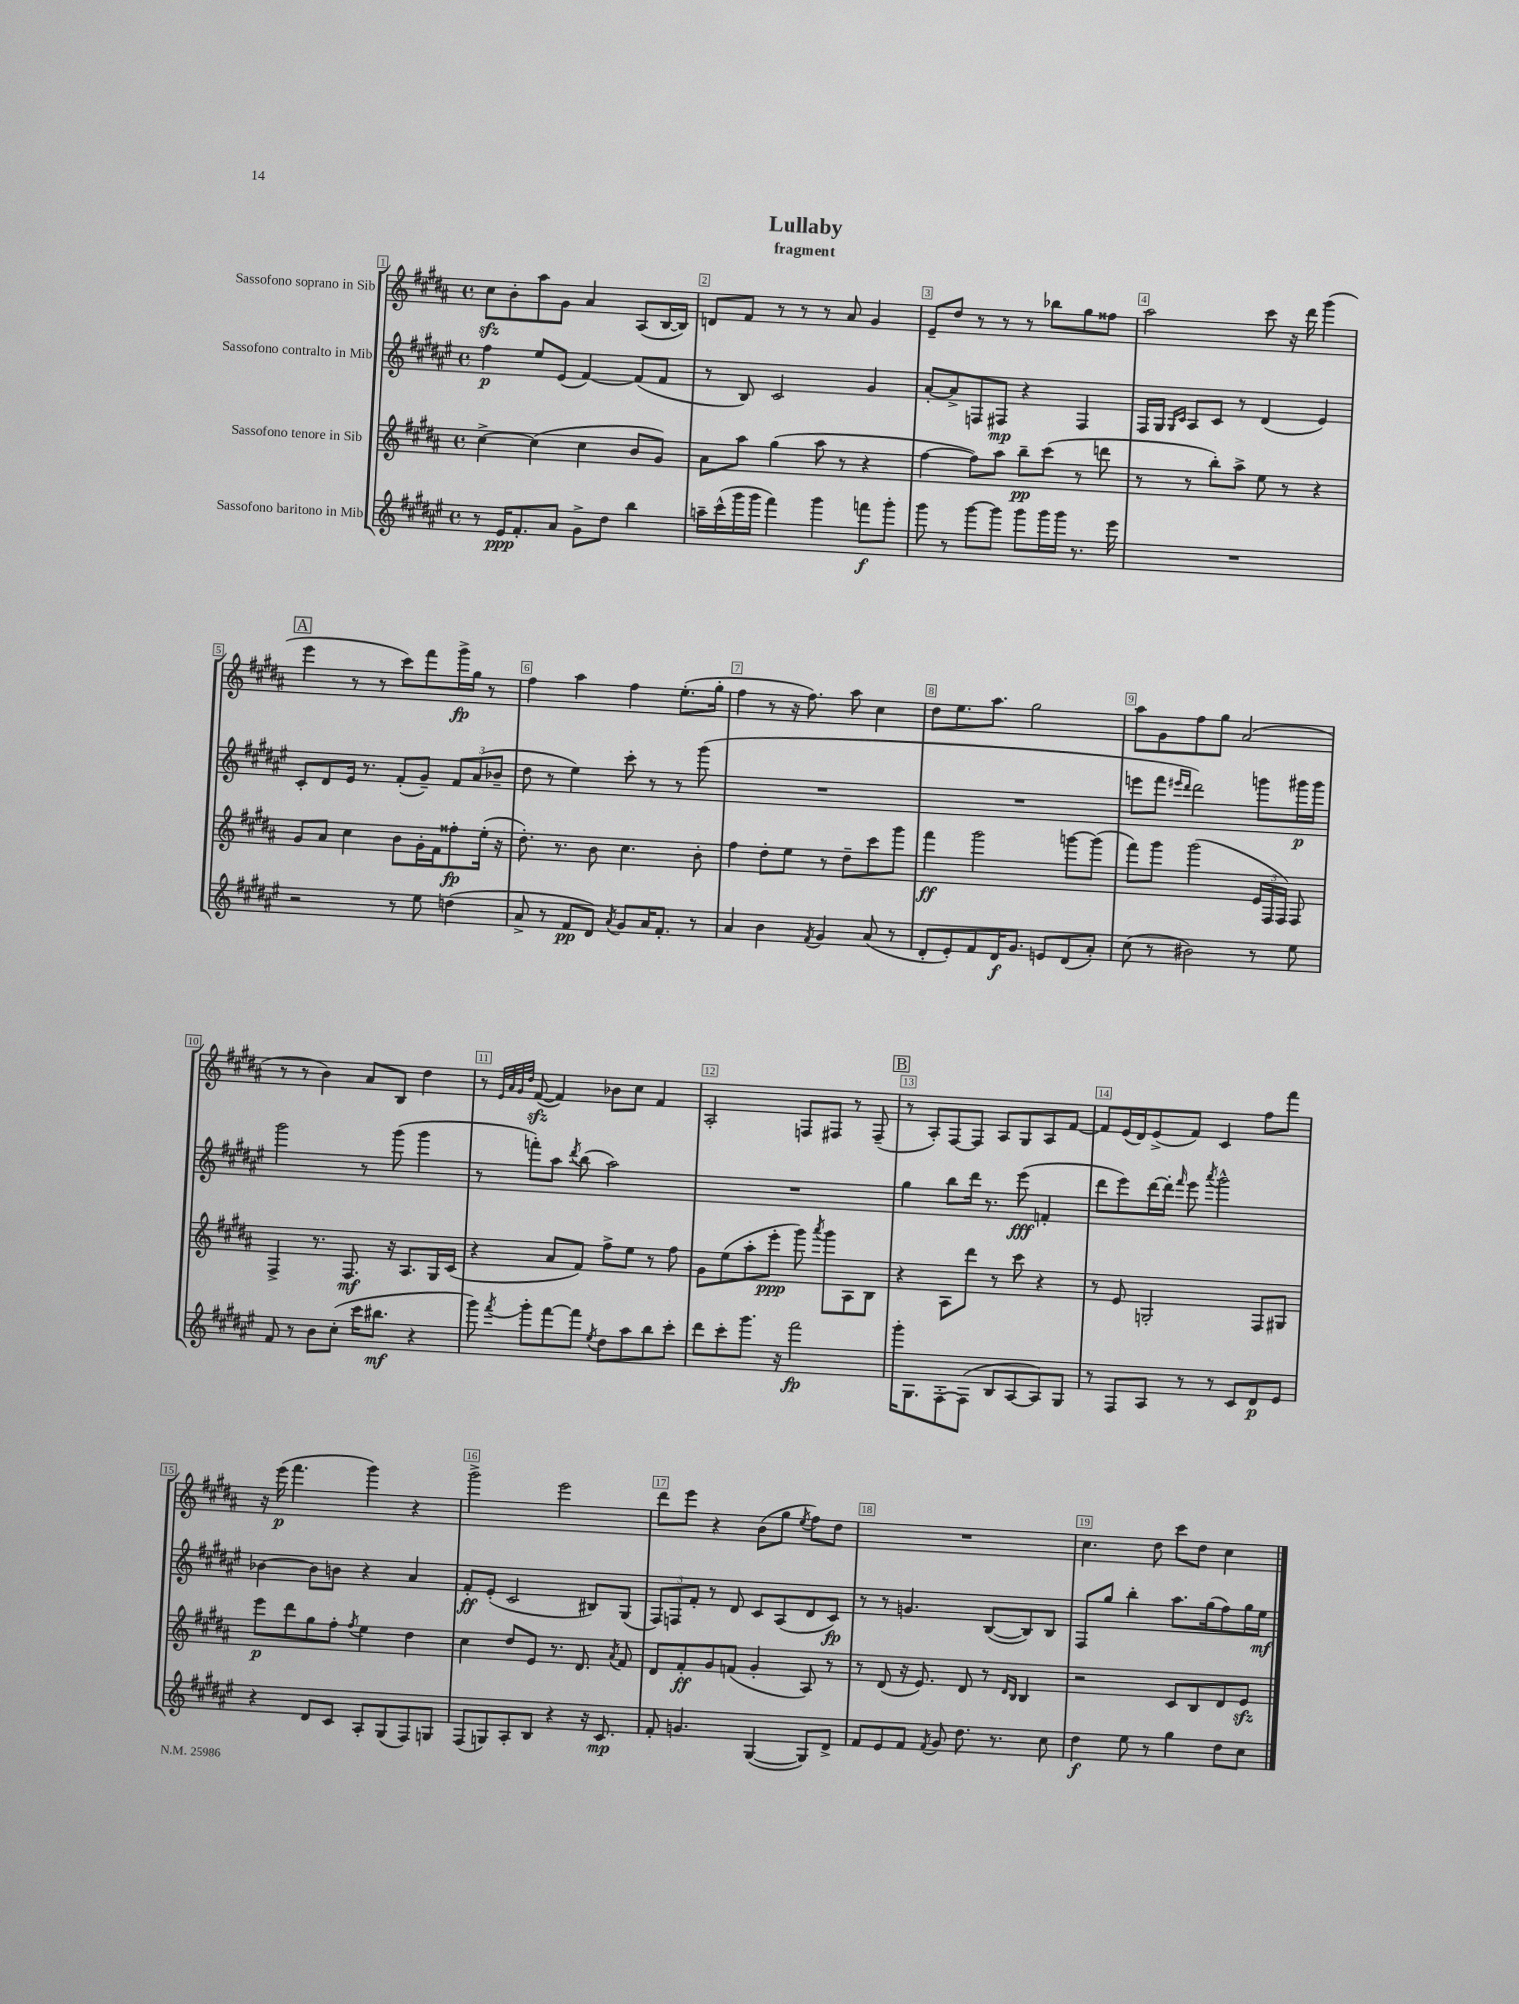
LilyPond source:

\header { title = "Lullaby" subtitle = "fragment" }
<<
\new StaffGroup <<
\new Staff = "s0" \with { instrumentName = "Sassofono soprano in Sib" } {
    \clef treble \key b \major \defaultTimeSignature \time 4/4
    \autoBeamOff cis''8[\sfz b'8-. ais''8 gis'8] ais'4 ais8[( b16~ b16]) |
    d'8[ fis'8] r8 r8 r8 ais'8 gis'4 |
    e'8[-- dis''8] r8 r8 r8 bes''8[ gis''8 fisis''8] |
    ais''2 cis'''8 r16 dis'''16 gis'''4( |
    \mark \markup { \box "A" } e'''4 r8 r8 cis'''8[) fis'''8 gis'''16->\fp gis''16] r8 |
    fis''4 ais''4 fis''4 e''8.[-.( gis''16]-. |
    fis''4 r8 r16 fis''8.) ais''8 cis''4 |
    dis''8[ e''8. ais''8.] gis''2 |
    ais''8[ gis'8 fis''8 gis''8] ais'2( |
    r8 r8 b'4) ais'8[ b8] dis''4 |
    r8 \grace { e'32[ ais'32 gis'32 dis''32] } fis'8~\sfz( fis'4) bes'8[ cis''8] fis'4 |
    ais2-. f8[ fis8] r8 fis8--( |
    \mark \markup { \box "B" } r8 ais8[-.) fis8~ fis8] ais8[ gis8 ais8 fis'8]~ |
    fis'8[ e'16( dis'16) e'8->( fis'8]) cis'4 fis''8[ fis'''8] |
    r16 e'''16\p( fis'''4. gis'''4) r4 |
    gis'''2-> e'''2 |
    dis'''8[ e'''8] r4 b'8[( gis''8] \acciaccatura { e''8 } fis''8[) dis''8] |
    R1 |
    cis''4. dis''8 cis'''8[ dis''8] cis''4 \bar "|." |
}
\new Staff = "s1" \with { instrumentName = "Sassofono contralto in Mib" } {
    \clef treble \key fis \major \defaultTimeSignature \time 4/4
    \autoBeamOff fis''4\p eis''8[ eis'8]( fis'4~) fis'8[( fis'8] |
    r8 b8) cis'2 gis'4 |
    ais'8[~-. ais'8-> f8 fis8]\mp r4 fis4 |
    fis16[ gis16] \grace { gis16[ cis'16] } ais8[ cis'8] r8 dis'4( eis'4) |
    \mark \markup { \box "A" } cis'8[-. dis'8 eis'16] r8. fis'8[-.( gis'8]--) \tuplet 3/2 { fis'8[ ais'8( bes'8]-- } |
    dis''8 r8 eis''4) cis'''8-. r8 r8 gis'''8( |
    R1 |
    R1 |
    e'''8[ fis'''8] \grace { eis'''16[ dis'''16] } dis'''2) g'''8[ gis'''16\p gis'''16] |
    gis'''2 r8 gis'''8( gis'''4 |
    r8 f'''8[-.) ais''8] \acciaccatura { dis'''8 } b''8( ais''2) |
    R1 |
    \mark \markup { \box "B" } gis''4 b''8[ dis'''16] r8. eis'''8\fff( f'4-. |
    dis'''8[ eis'''8) dis'''16~ dis'''16]-. \grace { fis'''16 } eis'''8 \acciaccatura { ais'''8 } gis'''2-^ |
    bes'4~ bes'8[ b'8] r4 ais'4 |
    fis'8[-.\ff eis'8]-.( cis'2 bis8[) gis8]( |
    \tuplet 3/2 { fis8[) f8 fis'8]-. } r8 dis'8 cis'8[ ais8( dis'8 cis'8]\fp) |
    r8 r8 g'4. b8[~( b8) b8] |
    fis8[ gis''8] b''4-. ais''8.[ gis''16( fis''8) gis''16 eis''16]\mf \bar "|." |
}
\new Staff = "s2" \with { instrumentName = "Sassofono tenore in Sib" } {
    \clef treble \key b \major \defaultTimeSignature \time 4/4
    \autoBeamOff cis''4~-> cis''4( cis''4 b'8[ gis'8]) |
    ais'8[ ais''8] gis''4( ais''8 r8 r4 |
    fis''4~ fis''8[) ais''8] b''8[--\pp cis'''8]( r8 d'''8 |
    r8 r8 b''8[-.) ais''8]-> e''8 r8 r4 |
    \mark \markup { \box "A" } gis'8[ ais'8] cis''4 b'8[ gis'16-. fis'16 fisis''8-.\fp e''16]-.( r16 |
    dis''8.-.) r8. b'8 cis''4. b'8-. |
    fis''4 dis''8[-. e''8] r8 dis''8[-- cis'''8 gis'''8] |
    fis'''4\ff gis'''2 g'''8[~ g'''8]( |
    fis'''8[) gis'''8] gis'''2( \tuplet 3/2 { e'16[ fis16 fis16]) } fis8 |
    fis4-> r8. fis8.\mf r16 ais8.[ gis16 cis'16]( |
    r4 ais'8[ fis'8]) fis''8[-> e''8] r8 fis''8 |
    gis'8[ e''8( ais''8-. e'''8]-.\ppp gis'''8) \acciaccatura { ais'''8 } gis'''8[ ais8 b8] |
    \mark \markup { \box "B" } r4 ais8[ dis'''8] r8 cis'''8 r4 |
    r8 e'8 g2-. fis8[ gis8] |
    e'''8[\p dis'''8 gis''8 fis''8]-. \acciaccatura { fis''8 } e''4 dis''4 |
    cis''4 dis''8[ e'8] r8. dis'8. \acciaccatura { ais'8 } fis'8 |
    dis'8[ fis'8-.\ff gis'8 f'8]( gis'4-. ais8) r8 |
    r8 dis'8( r16 e'8.) dis'8 r8 \grace { dis'16[ b16] } b4 |
    r2 cis'8[ b8 dis'8 e'8]\sfz \bar "|." |
}
\new Staff = "s3" \with { instrumentName = "Sassofono baritono in Mib" } {
    \clef treble \key fis \major \defaultTimeSignature \time 4/4
    \autoBeamOff r8 eis'16[\ppp fis'8.-. ais'8] gis'8[-> dis''8] b''4 |
    a''16[-- cis'''16-^( gis'''16 gis'''16] fis'''4) gis'''4 f'''8[\f gis'''8]-. |
    gis'''8 r8 gis'''8[~ gis'''8] gis'''8[ gis'''16 gis'''16] r8. eis'''16 |
    R1 |
    \mark \markup { \box "A" } r2 r8 eis''8 d''4( |
    ais'8-> r8 fis'8[\pp dis'8]) \acciaccatura { ais'8 } gis'8[ ais'16 fis'8.]-. r8 |
    ais'4 b'4 \acciaccatura { fis'8 } gis'4 ais'8( r8 |
    dis'8[-. eis'8-.) fis'8 dis'16\f gis'8.] e'8[ dis'8( ais'8]-.) |
    cis''8( r8 bis'2) r8 eis''8 |
    fis'8 r8 b'8[ cis''8]-.( cis'''16[ bis''8.]\mf r4 |
    gis'''8) \acciaccatura { fis'''8 } gis'''8[-. fis'''8~ fis'''8] \acciaccatura { eis''8 } dis''8[ ais''8 b''8 cis'''8]-. |
    dis'''8[ cis'''8-. gis'''8.] r16 fis'''2\fp |
    \mark \markup { \box "B" } gis'''16[-. gis8. fis8~-. fis8]( b8[ ais8~ ais8) gis8] |
    r8 fis8[ ais8] r8 r8 cis'8[ dis'8\p eis'8] |
    r4 dis'8[ cis'8] ais8[-. gis8( fis8) g8] |
    fis8[( g8) ais8-. b8] r4 r16 cis'8.\mp |
    fis'8-. g'4. gis4~( gis8[) dis'8]-> |
    fis'8[ eis'8 fis'8] \acciaccatura { fis'8 } gis'8 dis''8. r8. cis''8 |
    dis''4\f eis''8 r8 gis''4 dis''8[ cis''8] \bar "|." |
}
>>
>>
\layout { \context { \Score \override BarNumber.break-visibility = ##(#f #t #t) barNumberVisibility = #all-bar-numbers-visible \override BarNumber.stencil = #(make-stencil-boxer 0.1 0.3 ly:text-interface::print) } }
